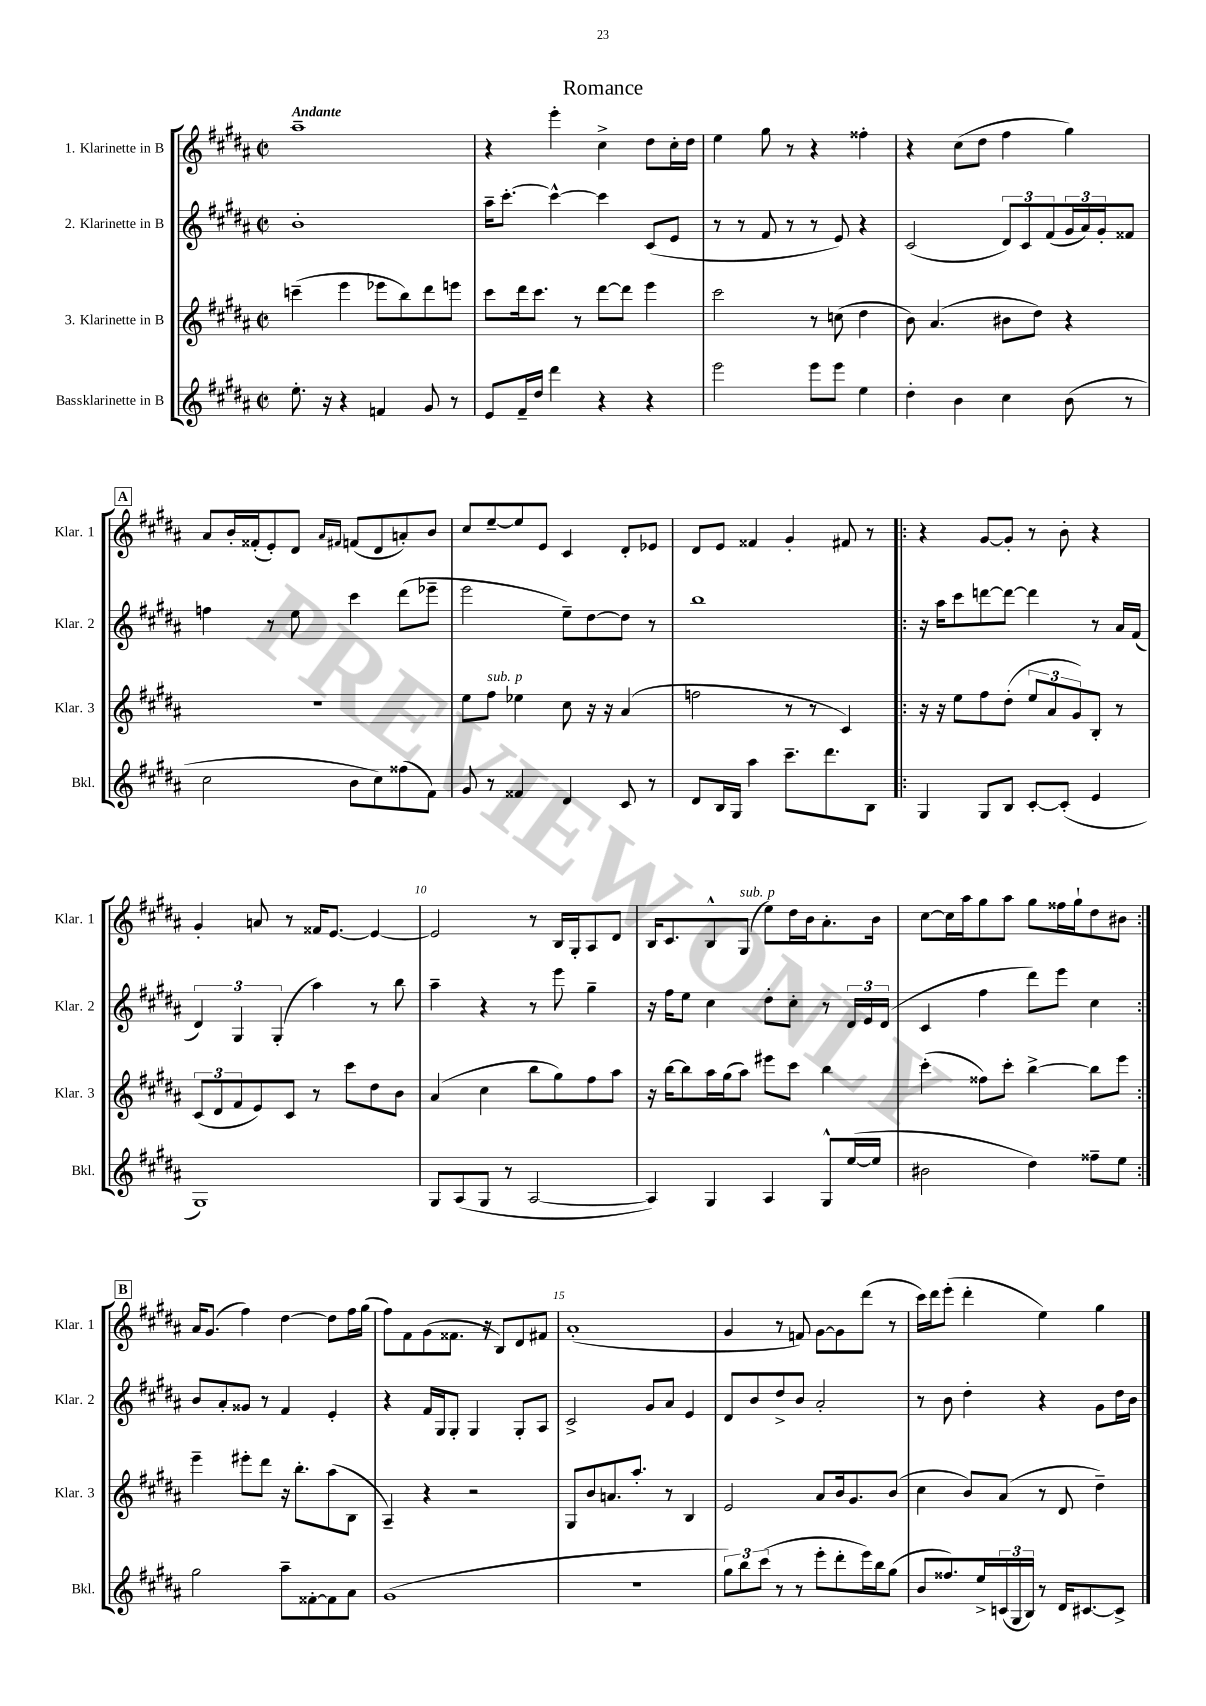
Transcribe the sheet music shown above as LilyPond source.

\header { title = "Romance" }
<<
\new StaffGroup <<
\new Staff = "s0" \with { instrumentName = "1. Klarinette in B" shortInstrumentName = "Klar. 1" } {
    \clef treble \key b \major \defaultTimeSignature \time 2/2 \tempo "Andante"
    ais''1-- |
    r4 e'''4-. cis''4-> dis''8 cis''16-. dis''16 |
    e''4 gis''8 r8 r4 fisis''4-. |
    r4 cis''8( dis''8 fis''4 gis''4) |
    \mark \markup { \box "A" } ais'8 b'16-. fisis'16-.( e'8-.) dis'8 \grace { ais'16 fis'16 } f'8( dis'8 a'8-.) b'8 |
    cis''8 e''8~-- e''8 e'8 cis'4 dis'8-. ees'8 |
    dis'8 e'8 fisis'4 gis'4-. fis'8 r8 |
    \repeat volta 2 { r4 gis'8~ gis'8-. r8 b'8-. r4 |
    gis'4-. a'8 r8 fisis'16 e'8.~ e'4~ |
    e'2 r8 b16 gis16-. ais8 dis'8 |
    b16 cis'8. b8-^ gis8^\markup { \italic "sub. p" }( e''8) dis''16 b'16 ais'8.-. b'16 |
    cis''8~ cis''16 ais''16 gis''8 ais''8 gis''8 fisis''16 gis''16-! dis''8 bis'8 | }
    \mark \markup { \box "B" } ais'16 gis'8.( fis''4) dis''4~ dis''8 fis''16 gis''16( |
    fis''8) fis'8 gis'8( fisis'8. r16 b8) dis'8 fis'8 |
    ais'1-.( |
    gis'4 r8 f'8) gis'8~ gis'8 dis'''8( r8 |
    cis'''16) dis'''16 e'''8-.( dis'''4-. e''4) gis''4 \bar "|." |
}
\new Staff = "s1" \with { instrumentName = "2. Klarinette in B" shortInstrumentName = "Klar. 2" } {
    \clef treble \key b \major \defaultTimeSignature \time 2/2
    b'1-. |
    ais''16-- cis'''8.~-. cis'''4~-^ cis'''4 cis'8( e'8 |
    r8 r8 fis'8 r8 r8 e'8) r4 |
    cis'2( \tuplet 3/2 { dis'8) cis'8 fis'8( } \tuplet 3/2 { gis'16 ais'16) gis'16-. } fisis'8 |
    \mark \markup { \box "A" } f''4 r8 e''8 cis'''4 dis'''8( ees'''8-- |
    e'''2 e''8--) dis''8~ dis''8 r8 |
    b''1 |
    \repeat volta 2 { r16 ais''16 cis'''8 d'''8~ d'''8~ d'''4 r8 ais'16 fis'16( |
    \tuplet 3/2 { dis'4) gis4 gis4-.( } ais''4) r8 b''8 |
    ais''4-- r4 r8 e'''8 gis''4-- |
    r16 fis''16 e''8 cis''4 dis''8-. cis''8-. r8 \tuplet 3/2 { dis'16 e'16 dis'16( } |
    cis'4 fis''4 dis'''8) e'''8 cis''4 | }
    \mark \markup { \box "B" } b'8 ais'8-. gisis'8 r8 fis'4 e'4-. |
    r4 fis'16 gis16 gis8-. gis4 gis8-. ais8 |
    cis'2-> gis'8 ais'8 e'4 |
    dis'8 b'8 dis''8-> b'8 ais'2-. |
    r8 b'8 dis''4-. r4 gis'8 dis''16 b'16 \bar "|." |
}
\new Staff = "s2" \with { instrumentName = "3. Klarinette in B" shortInstrumentName = "Klar. 3" } {
    \clef treble \key b \major \defaultTimeSignature \time 2/2
    c'''4--( e'''4 ees'''8 b''8) dis'''8 e'''8 |
    cis'''8 dis'''16 cis'''8. r8 dis'''8~ dis'''8 e'''4 |
    cis'''2 r8 c''8( dis''4 |
    b'8) ais'4.( bis'8 dis''8) r4 |
    \mark \markup { \box "A" } r1 |
    e''8 fis''8^\markup { \italic "sub. p" } ees''4 cis''8 r16 r16 ais'4( |
    f''2 r8 r8 cis'4) |
    \repeat volta 2 { r16 r16 e''8 fis''8 dis''8-.( \tuplet 3/2 { e''8 ais'8 gis'8) } b8-. r8 |
    \tuplet 3/2 { cis'8( dis'8 fis'8 } e'8) cis'8 r8 cis'''8 dis''8 b'8 |
    ais'4( cis''4 b''8 gis''8) fis''8 ais''8 |
    r16 b''16~ b''8 ais''16 gis''16( ais''8) eis'''8 cis'''8 b''4 |
    cis'''4-.( fisis''8) cis'''8-. b''4~-> b''8 e'''8 | }
    \mark \markup { \box "B" } e'''4-- eis'''8-. dis'''8 r16 b''8.-. ais''8( b8 |
    ais4--) r4 r2 |
    gis8 b'8 a'8. ais''8.-. r8 b4 |
    e'2 ais'8 b'16 gis'8. b'8( |
    cis''4 b'8) ais'8( r8 dis'8 dis''4--) \bar "|." |
}
\new Staff = "s3" \with { instrumentName = "Bassklarinette in B" shortInstrumentName = "Bkl." } {
    \clef treble \key b \major \defaultTimeSignature \time 2/2
    e''8.-. r16 r4 f'4 gis'8 r8 |
    e'8 fis'16-- dis''16 dis'''4 r4 r4 |
    e'''2 e'''8 e'''8 e''4 |
    dis''4-. b'4 cis''4 b'8( r8 |
    \mark \markup { \box "A" } cis''2 b'8 cis''8) fisis''8( fis'8) |
    gis'8 r8 fisis'4 dis'4 cis'8 r8 |
    dis'8 b16 gis16 ais''4 cis'''8.-- dis'''8. b8 |
    \repeat volta 2 { gis4 gis8 b8 cis'8~-. cis'8-.( e'4 |
    gis1) |
    gis8 ais8( gis8 r8 ais2~ |
    ais4) gis4 ais4 gis8-^ e''16~( e''16 |
    bis'2 dis''4) fisis''8-- e''8 | }
    \mark \markup { \box "B" } gis''2 ais''8-- fisis'8~-. fisis'8 ais'8 |
    gis'1( |
    R1 |
    \tuplet 3/2 { gis''8) b''8 cis'''8( } r8 r8 e'''8-. dis'''8-. e'''16) b''16 gis''8( |
    b'8 fisis''8.) e''16-> \tuplet 3/2 { c'16( gis16 b16) } r8 dis'16 cis'8.~ cis'8-> \bar "|." |
}
>>
>>
\layout { \context { \Score \override BarNumber.break-visibility = ##(#f #t #t) barNumberVisibility = #(every-nth-bar-number-visible 5) } }
